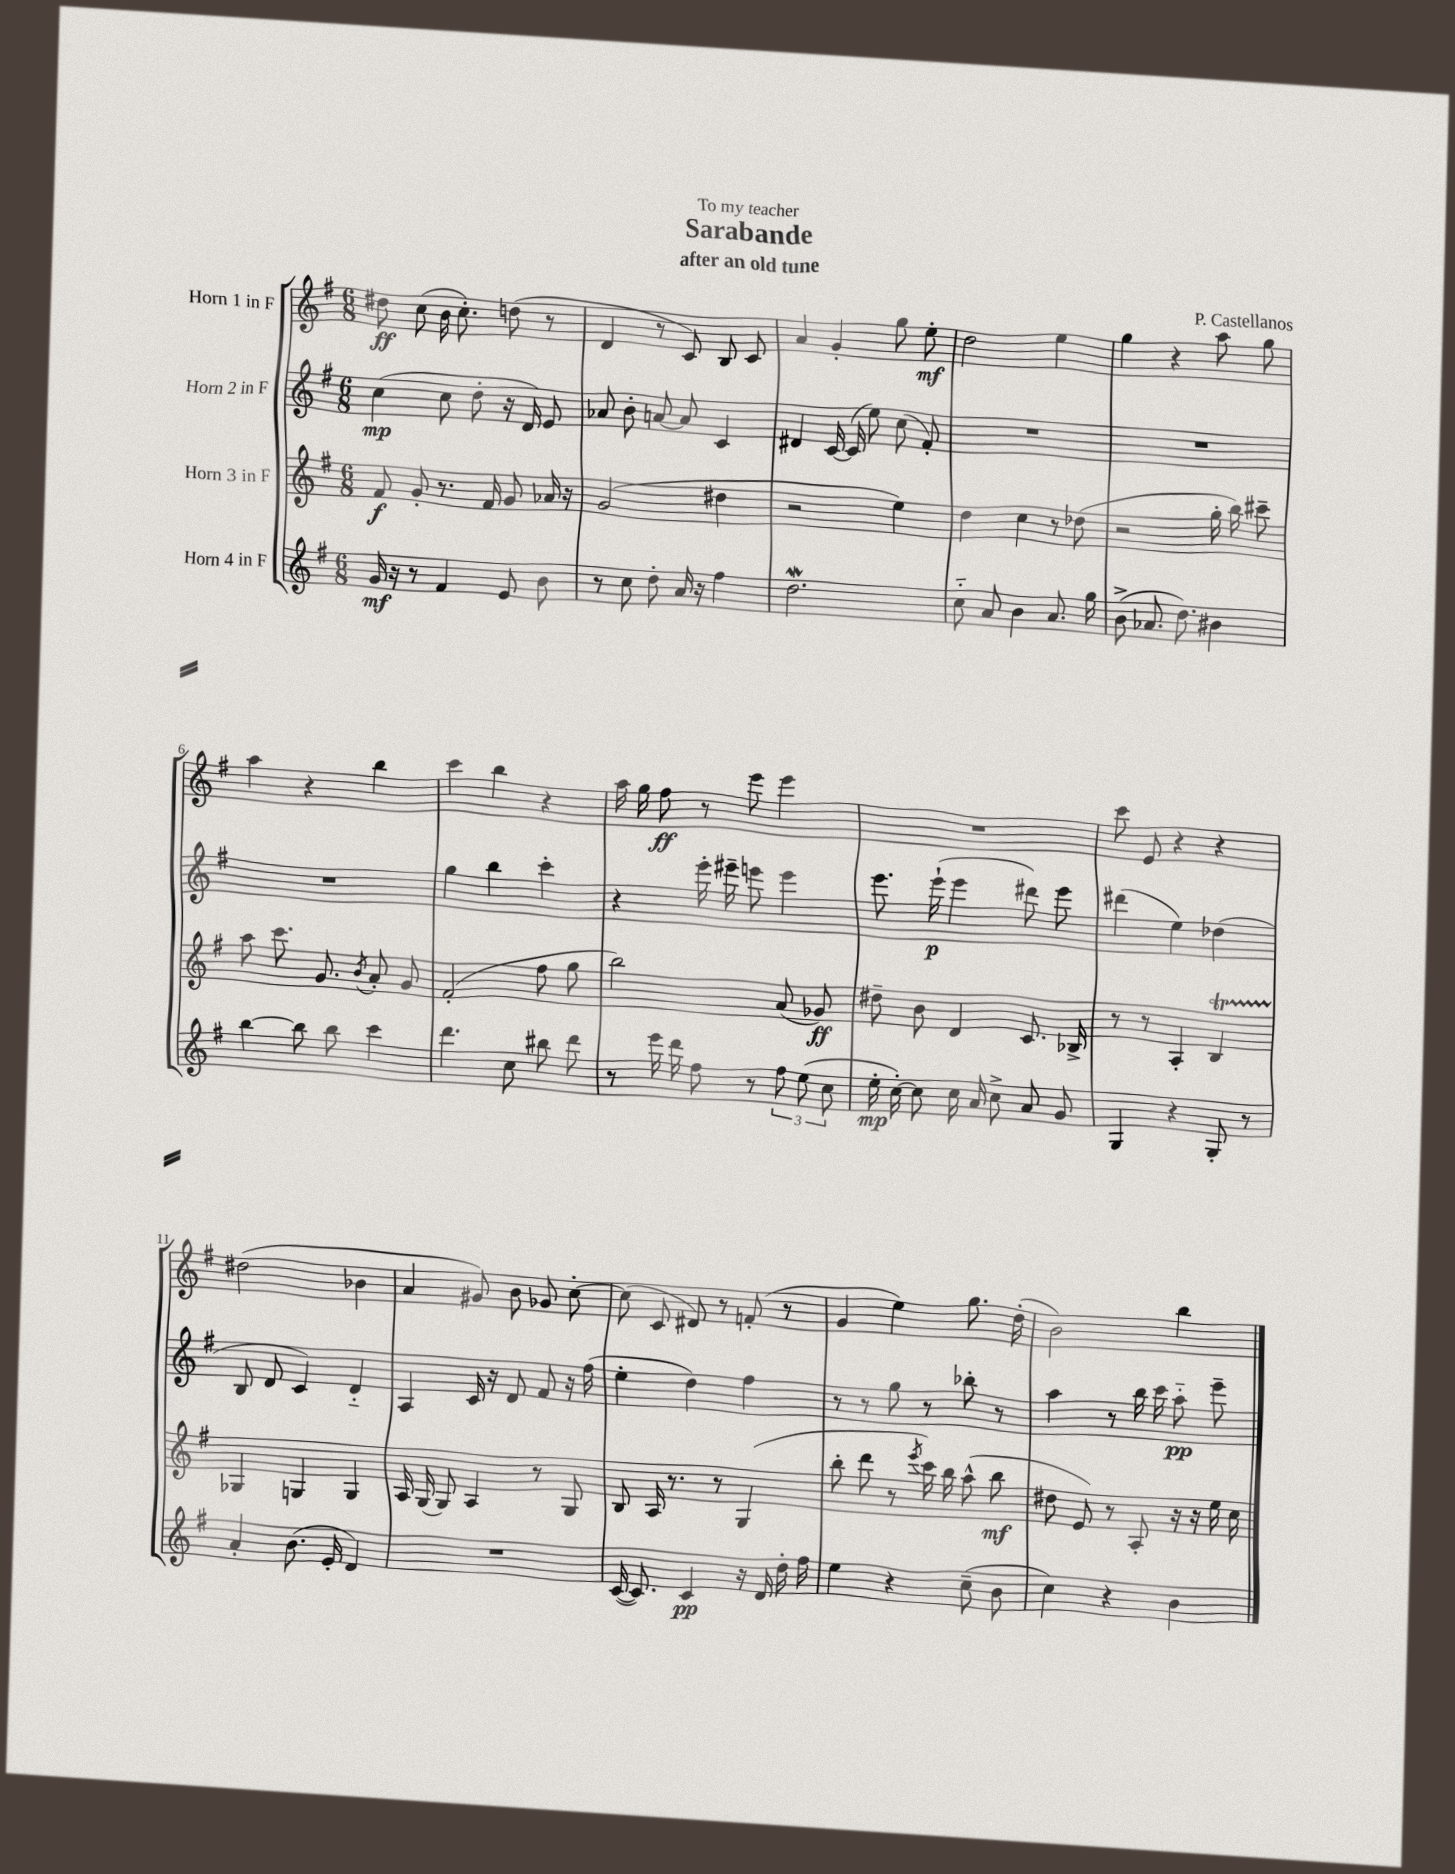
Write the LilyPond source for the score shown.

\header { title = "Sarabande" composer = "P. Castellanos" subtitle = "after an old tune" dedication = "To my teacher" }
<<
\new StaffGroup <<
\new Staff = "s0" \with { instrumentName = "Horn 1 in F" } {
    \clef treble \key g \major \numericTimeSignature \time 6/8
    \autoBeamOff dis''8\ff c''8( b'16 c''8.-.) d''8( r8 |
    d'4 r8 c'8) b8 c'8 |
    a'4 g'4-. g''8 e''8-.\mf |
    d''2 e''4 |
    g''4 r4 a''8 g''8 |
    a''4 r4 b''4 |
    c'''4 b''4 r4 |
    a''16 g''16 fis''8\ff r8 e'''8 e'''4 |
    R2. |
    c'''8 e'8 r4 r4 |
    dis''2( bes'4 |
    a'4 gis'8) b'8 ges'8 c''8~-. |
    c''8( c'8 dis'8) r8 f'8-.( r8 |
    g'4 e''4) g''8. d''16-.( |
    b'2) b''4 \bar "|." |
}
\new Staff = "s1" \with { instrumentName = "Horn 2 in F" } {
    \clef treble \key g \major \numericTimeSignature \time 6/8
    \autoBeamOff c''4\mp( c''8 d''8-. r16 d'16) e'8 |
    aes'8 b'8-. a'8~ a'8 c'4 |
    dis'4 c'16~ c'16( e''8) c''8( fis'8-.) |
    R2. |
    R2. |
    R2. |
    g''4 b''4 c'''4-. |
    r4 e'''16-. eis'''16-- e'''8 e'''4 |
    e'''8. e'''16-!\p( e'''4 dis'''8) e'''8 |
    dis'''4( e''4) des''4( |
    b8 d'8 c'4) d'4-_ |
    a4 c'16 r16 d'8 fis'8 r16 fis''16( |
    e''4-. d''4) fis''4 |
    r8 r8 g''8 r8 bes''8-. r8 |
    a''4 r8 b''16 c'''16 a''8-_\pp e'''8-- \bar "|." |
}
\new Staff = "s2" \with { instrumentName = "Horn 3 in F" } {
    \clef treble \key g \major \numericTimeSignature \time 6/8
    \autoBeamOff fis'8\f g'8-. r8. fis'16 g'8 aes'16 r16 |
    g'2( dis''4 |
    r2 e''4) |
    d''4 c''4 r8 des''8( |
    r2 g''16-. b''16) cis'''8-- |
    a''8 c'''8. g'8. \acciaccatura { b'8 } a'8-. g'8 |
    fis'2-.( fis''8 g''8 |
    b''2) a'8( ges'8\ff) |
    dis''8-- b'8 d'4 c'8. bes16-> |
    r8 r8 a4-. b4\startTrillSpan |
    ges4\stopTrillSpan g4 g4 |
    a16 g16( g8) a4 r8 g8 |
    b8 a16 r8. r8 g4( |
    b''8-. d'''8 r8 \acciaccatura { e'''8 } c'''16) b''16 a''8-^( b''8\mf |
    dis''8 e'8) r8 a8-. r16 r16 e''16 c''16 \bar "|." |
}
\new Staff = "s3" \with { instrumentName = "Horn 4 in F" } {
    \clef treble \key g \major \numericTimeSignature \time 6/8
    \autoBeamOff g'16\mf r16 r8 fis'4 e'8 b'8 |
    r8 c''8 d''8-. a'16 r16 fis''4 |
    d''2.\mordent |
    c''8-_ a'8 b'4 a'8. g''16 |
    b'8->( aes'8. d''8.) bis'4 |
    b''4~ b''8 b''8 c'''4 |
    d'''4. c''8 bis''8 d'''8 |
    r8 e'''16 d'''16 fis''8 r8 \tuplet 3/2 { fis''8 e''8( c''8 } |
    e''16-.\mp c''16~-.) c''8 c''16 a'16 c''8-> a'8 g'8 |
    g4 r4 g8-. r8 |
    a'4-. b'8.( e'16-. d'4) |
    R2. |
    c'16~( c'8.) c'4\pp r16 d'16 d''16-. fis''16 |
    e''4 r4 c''8--( b'8 |
    c''4) r4 b'4 \bar "|." |
}
>>
>>
